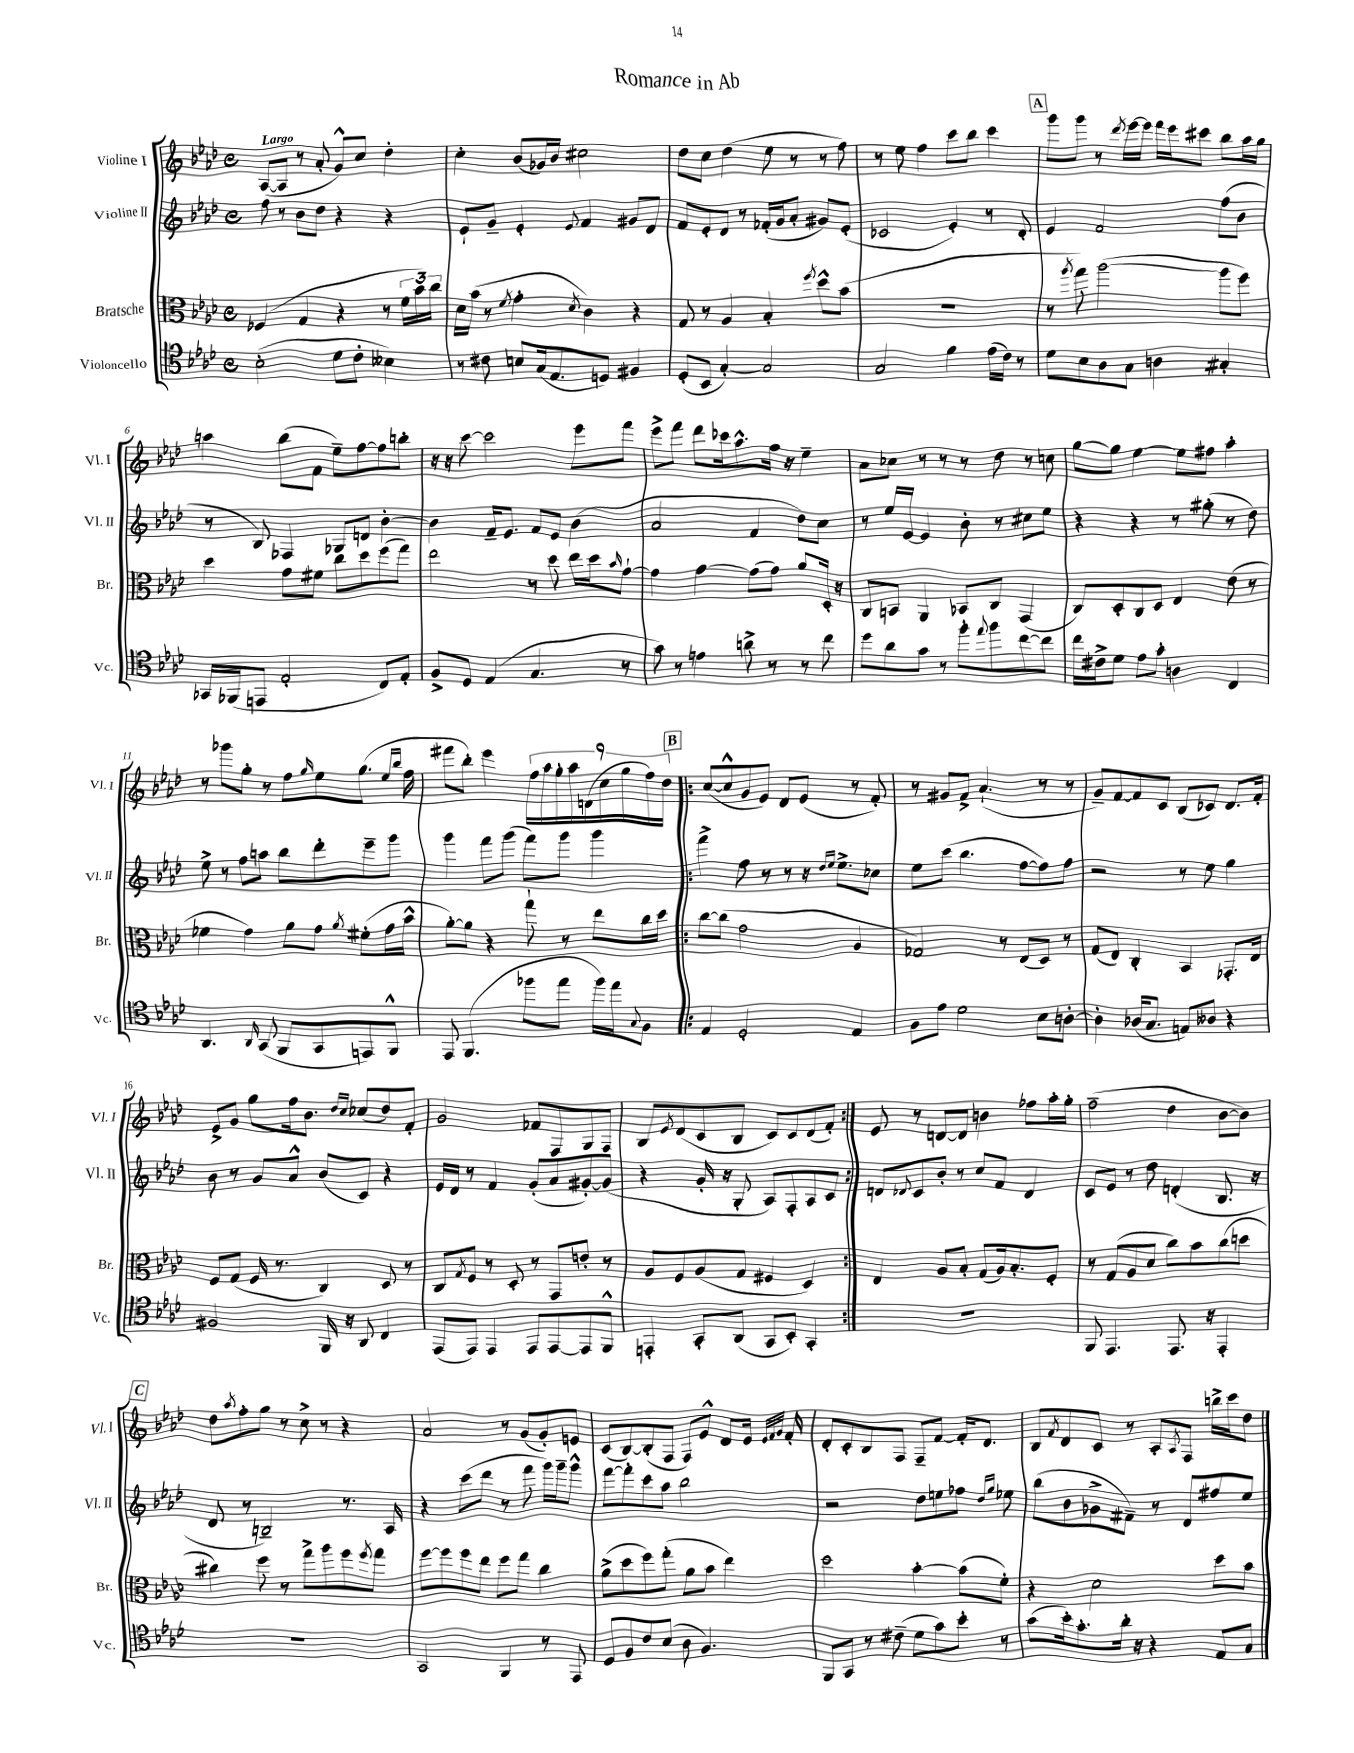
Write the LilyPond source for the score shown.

\header { title = "Romance in Ab" }
<<
\new StaffGroup <<
\new Staff = "s0" \with { instrumentName = "Violine I" shortInstrumentName = "Vl. I" } {
    \clef treble \key aes \major \defaultTimeSignature \time 4/4 \tempo "Largo"
    aes8~( aes8 r8 aes'8-. g'8-^) c''8 des''4-. |
    c''4-. bes'8( ges'16) bes'16 cis''2 |
    des''8 c''8 des''4( ees''8 r8 r8 f''8) |
    r8 ees''8 f''4 c'''8 bes''8 c'''4 |
    \mark \markup { \box "A" } g'''8 g'''8 r8 \acciaccatura { des'''8 } ees'''16~ ees'''16 f'''16 ees'''16 cis'''8 bes''8 aes''16 g''16 |
    a''4 bes''8( f'8 ees''8--) f''8~ f''8 b''8-. |
    r16 r16 c'''8~ c'''2 ees'''8 f'''8 |
    ees'''8-> f'''8 des'''8 ces'''16 aes''8.-^ f''16 r16 ees''4-- |
    aes'8 ces''8 r8 r8 r8 des''8 r8 c''8 |
    g''8~ g''8 ees''4~ ees''8 fis''8 aes''4-. |
    r8 ges'''8 g''8-. r8 f''8 \grace { g''16 } ees''8 g''8.( \grace { ees''16 bes''16 } f''16 |
    fis'''8 bes''8-.) ees'''4 \tuplet 9/8 { f''16 aes''16 g''16-. aes''16 d'16( c''16 g''16 f''16) des''16 } |
    \repeat volta 2 { \mark \markup { \box "B" } c''8~( c''8-^ g'8 ees'8) des'8 ees'8( r8 f'8-.) |
    r8 gis'8 f'8-> aes'4.-!( r8 r8 |
    g'8--) f'8~ f'8 c'8 bes8( ces'8) des'8. f'16-. |
    ees'8-> g'8 g''8 f''16 bes'8. \grace { des''16 c''16 } ces''8( des''8) f'8-. |
    g'2 fes'8 f8 g8 f8 |
    bes8 \acciaccatura { ees'8 } des'8( c'8 bes8 c'8) c'8 des'8( f'8-.) | }
    ees'8 r8 d'8~ d'8 b'4 fes''8 aes''16-. g''16-. |
    f''2--( des''4 bes'8~ bes'8) |
    \mark \markup { \box "C" } des''8 \acciaccatura { aes''8 } f''8-. g''8 r8 c''8-> r8 r4 |
    aes'2 r8 g'8( g'8-.) e'8 |
    c'8( bes8~) bes8-.( f8 f8) ees'8-^ des'8 ees'16 \grace { ees'32 f'32 g'32 } f'16-. |
    des'8-. c'8-. bes8 f8 f8-- f'8~ f'16-. des'8. |
    bes8 \acciaccatura { f'8 } des'8 c'8 r8 aes8-. \acciaccatura { aes8 } f8 b''16-> c'''16 des''8 \bar "|." |
}
\new Staff = "s1" \with { instrumentName = "Violine II" shortInstrumentName = "Vl. II" } {
    \clef treble \key aes \major \defaultTimeSignature \time 4/4
    f''8 r8 bes'8 des''8 r4 r4 |
    ees'8-! g'8-- ees'4-. \appoggiatura { ees'8 } f'4 gis'8 des'8 |
    f'8 ees'8-. des'8 r8 fes'16-.( g'16 aes'8-. gis'8) ees'8-.( |
    ces'2 ees'4-.) r8 des'8-. |
    \mark \markup { \box "A" } ees'4 f'2 f''8( bes'8 |
    r8 bes8) fes4 ges8 d'8 bes'4~-. |
    bes'4 f'16-- ees'8. f'8 ees'8 bes'4( |
    aes'2 f'4 des''8) c''8 |
    r8 ees''16 ees'16~ ees'4 bes'8-. r8 cis''8 ees''8 |
    r4 r4 r8 gis''8-.( r8 des''8) |
    ees''8-> r8 f''8 a''8 bes''8 des'''8-. ees'''8-- g'''8 |
    g'''4 f'''8 g'''8( f'''8) g'''8 g'''4 |
    \repeat volta 2 { \mark \markup { \box "B" } f'''4-> f''8 r8 r8 r16 \grace { des''16 ees''16 } ees''8.-> ces''8 |
    ees''8 c'''8( bes''4. f''8~ f''8) f''8 |
    r2 r8 ees''8 g''4 |
    bes'8 r8 g'8 aes'8-^ bes'8( c'8) r4 |
    ees'16 des'16 r8 f'4 g'8-.( aes'8 gis'8~-.) gis'8( |
    r4 g'16-. r16 g8-. aes8) f8-. aes8 c'8 | }
    d'8 \appoggiatura { des'8 } c'8 bes'8-. r8 c''8 f'8 des'4 |
    c'8 ees'8 r8 des''8 d'4-.( bes8. r16 |
    \mark \markup { \box "C" } des'8 r8 b2--) r8. aes16 |
    r4 c'''8( des'''8 r8 f'''8 g'''16) g'''16-- g'''8-^ |
    f'''8~ f'''8-. c'''8 aes''8 bes''2 |
    r2 des''8 e''8 fes''8 \grace { des''16 g''16 } ees''8 |
    bes''8( bes'8 ges'8-> fis'8--) r8 des'8 fis''8 ees''8 \bar "|." |
}
\new Staff = "s2" \with { instrumentName = "Bratsche" shortInstrumentName = "Br." } {
    \clef alto \key aes \major \defaultTimeSignature \time 4/4
    fes4( g4 r4 r8 \tuplet 3/2 { f'16 bes'16) c''16 } |
    des'16 bes'16( r8 \acciaccatura { f'8 } g'4-. \acciaccatura { des'8 } c'4) r4 |
    g8 r8 aes4 bes4-. \acciaccatura { f''8 } des''8-^ bes'8( |
    R1 |
    \mark \markup { \box "A" } r8 \acciaccatura { aes''8 } g''8) aes''2~( aes''8 f''8) |
    des''4 g'8 fis'8 c''8 des''8 f''8( g''8) |
    ees''2 r8 des''8 ees''16 des''16 \grace { bes'16 } g'8~-! |
    g'4 g'4~ g'8( g'8) aes'8 des16-. r16 |
    c8 b,8 aes,4 bes,8 c8 g,4( |
    c8) des8-. c8 des8 ees4 ees'8( r8 |
    fes'4 g'4) aes'8 g'8 \acciaccatura { aes'8 } fis'8-.( g'16 bes'16-^ |
    aes'8~-.) aes'8 r4 g''8-! r8 ees''8 c''16 des''16 |
    \repeat volta 2 { \mark \markup { \box "B" } c''8~ c''8( g'2 aes4 |
    ges2) r8 ees8( des8) r8 |
    g8( ees8) c4-. bes,4 ges,8.-. ees16 |
    f8 g8( f16 r8. c4) des8 r8 |
    c8 \acciaccatura { g8 } f8 r8 des8-. r8 g,8 e'8-. r8 |
    aes8 f8 aes8( g8 fis4 des4) | }
    ees4 aes8 bes8-. g8( aes16) bes8.-. f8-. |
    r8 g8( aes8 des'8 c''8) bes'8 c''8( d''8 |
    \mark \markup { \box "C" } cis''4) f''8 r8 g''8-> aes''8 f''8 \acciaccatura { f''8 } g''8 |
    f''8~ f''8 f''8 ees''8 f''8 g''8 c''4 |
    aes'8->( des''8 f''8) g''8-.( aes'8 bes'8 ees''4) |
    des''2 bes'4~-. bes'8( f'8-.) |
    r4 des'2 des''8 bes'8 \bar "|." |
}
\new Staff = "s3" \with { instrumentName = "Violoncello" shortInstrumentName = "Vc." } {
    \clef tenor \key aes \major \defaultTimeSignature \time 4/4
    bes2-.( des'8 c'8-. beses4) |
    r8 cis'8 b8 g16( ees8. d8) fis4 |
    des8-.( bes,8 g4~-.) g2 |
    g2 f'4 ees'16( c'16) r8 |
    \mark \markup { \box "A" } des'8 bes8 aes8 g8 a4 gis4-. |
    ges,16 fes,16( e,8 ees2-. c8) ees8-. |
    f8-> des8 ees4( g4. r8 |
    g'8) r8 e'4 a'8-> r8 r8 c''8 |
    des''8 aes'8 g'8 r8 f''8-. \appoggiatura { ees''8 } f''8 c''8~ c''8 |
    c''16 cis'16-> des'8 ees'8 g'8-. a4 c4 |
    aes,4. \grace { aes,16 } g,8( f,8 g,8 e,8) f,8-^ |
    ees,8 f,4.( fes''8 ees''8 fes''16) ees''16 \appoggiatura { g8 } f8 |
    \repeat volta 2 { \mark \markup { \box "B" } ees4 des2-. ees4 |
    f8 ees'8 des'2 bes8 a8~-. |
    a4-. aes16( g8. e8) aeses8 r4 |
    fis2 f,16 r16 aes,8 c4 |
    ees,8( ees,8) ees,4 ees,8 ees,8~ ees,8 f,8-^ |
    e,4-. g,8-. aes,8( g,8 bes,8-.) g,4-. | }
    R1 |
    f,8 ees,4. ees,8. r16 ees,4-. |
    \mark \markup { \box "C" } R1 |
    g,2 f,4 r8 ees,8 |
    des8 f8 c'8 bes8( aes8 f4.) |
    f,8 g,8 r8 cis'8--( des'8 g'8) bes'8-. r8 |
    g'8( bes'16-.) g'8.-. aes'16-. r16 r4 ees8 g8 \bar "|." |
}
>>
>>
